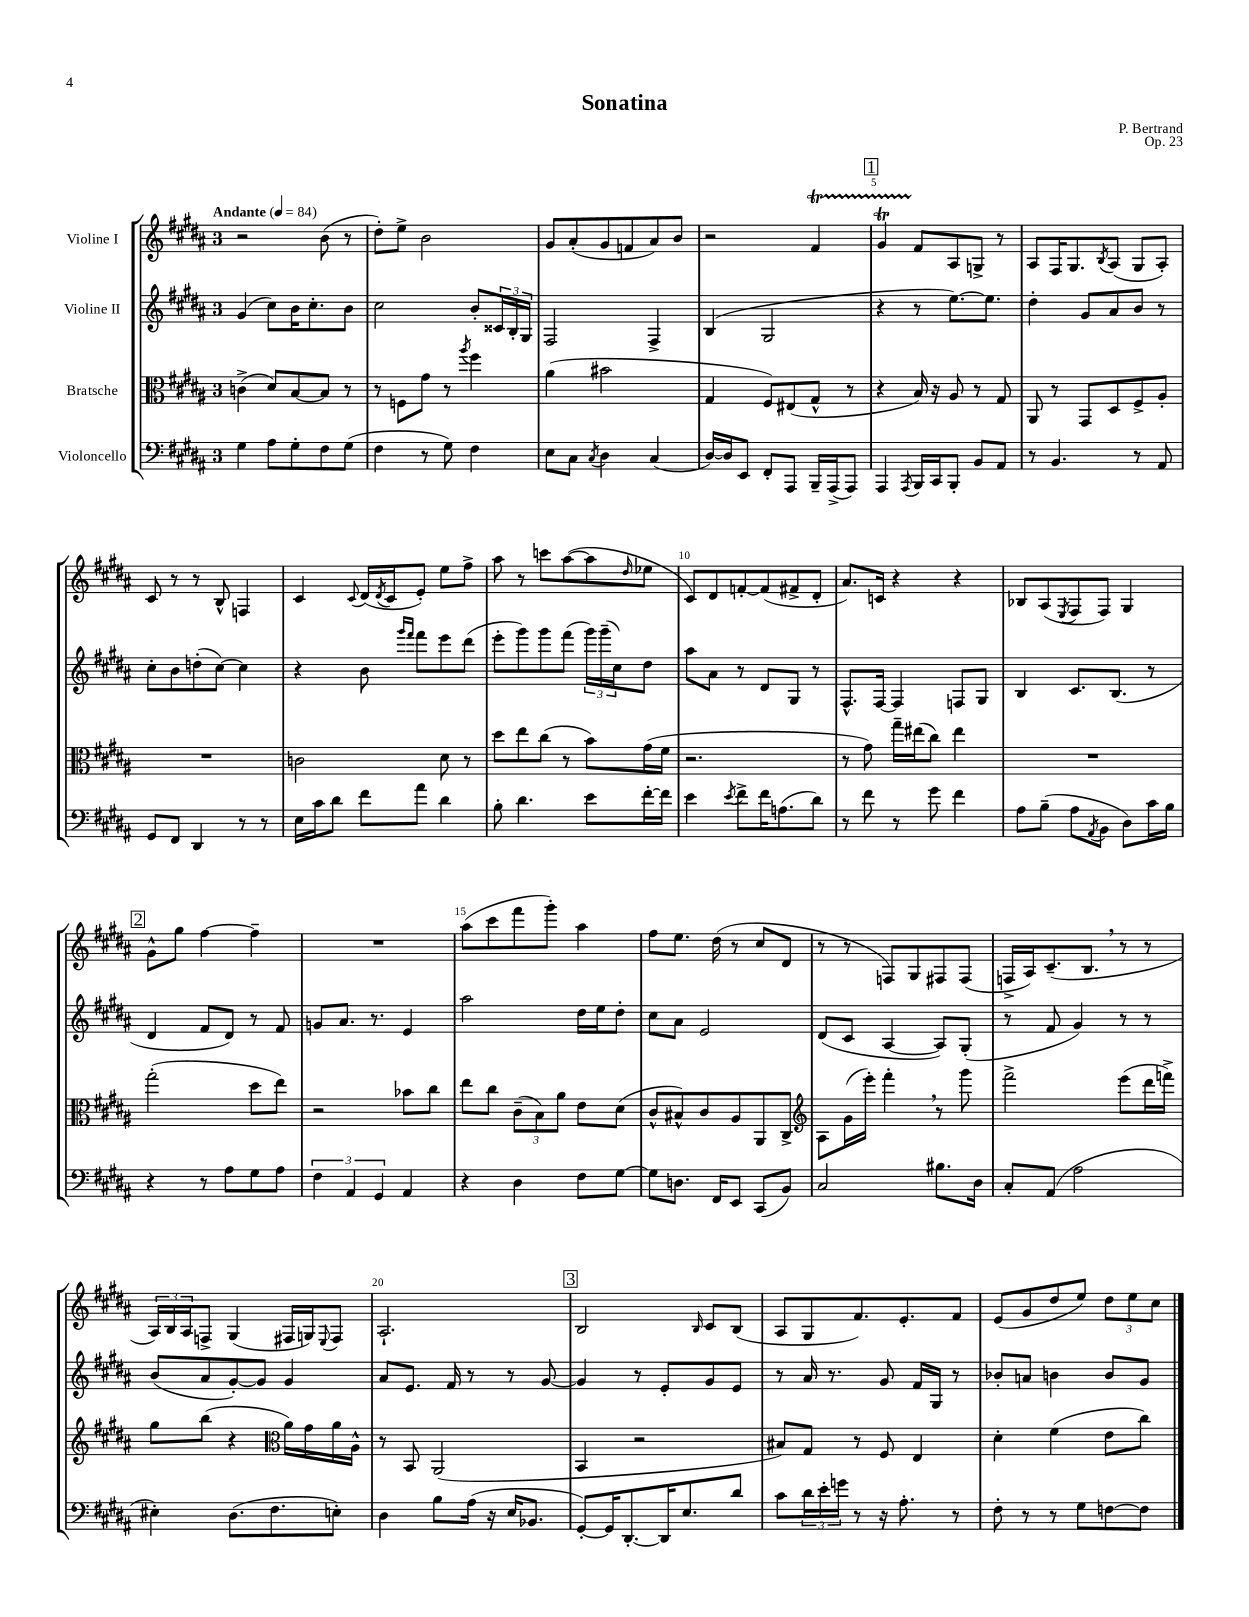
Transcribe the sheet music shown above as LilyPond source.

\header { title = "Sonatina" composer = "P. Bertrand" opus = "Op. 23" }
<<
\new StaffGroup <<
\new Staff = "s0" \with { instrumentName = "Violine I" } {
    \clef treble \key b \major \once \override Staff.TimeSignature.style = #'single-digit \time 3/4 \tempo "Andante" 4 = 84
    r2 b'8( r8 |
    dis''8-.) e''8-> b'2 |
    gis'8 ais'8-.( gis'8 f'8 ais'8) b'8 |
    r2 fis'4\startTrillSpan |
    \mark \markup { \box "1" } gis'4\trill fis'8\stopTrillSpan ais8 g8-> r8 |
    ais8 fis16 gis8. \acciaccatura { b8 } ais8( gis8 ais8-.) |
    cis'8 r8 r8 b8-^ f4 |
    cis'4 \appoggiatura { cis'8 } dis'16( \acciaccatura { dis'8 } cis'16 e'8-.) e''8 fis''8-> |
    ais''8 r8 c'''8 ais''8~( ais''8 \grace { dis''16 } ees''8 |
    cis'8) dis'8 f'8~-. f'8( fis'8-> dis'8-. |
    ais'8.) c'16 r4 r4 |
    bes8 ais8( \acciaccatura { e8 } fis8 fis8) gis4 |
    \mark \markup { \box "2" } gis'8-^ gis''8 fis''4~ fis''4-- |
    R2. |
    ais''8( cis'''8 fis'''8 gis'''8-.) ais''4 |
    fis''8 e''8. dis''16( r8 cis''8 dis'8 |
    r8 r8 f8) gis8 fis8 fis8( |
    f16-> ais16) cis'8.--( b8. \breathe r8 r8 |
    \tuplet 3/2 { ais16) b16 ais16 } f8-> gis4( fis16 g16) \appoggiatura { e8 } fis8 |
    ais2.-! |
    \mark \markup { \box "3" } b2 \grace { b16 } cis'8 b8( |
    ais8 gis8 fis'8.) e'8.-. fis'8 |
    e'8( gis'8 dis''8 e''8) \tuplet 3/2 { dis''8 e''8 cis''8 } \bar "|." |
}
\new Staff = "s1" \with { instrumentName = "Violine II" } {
    \clef treble \key b \major \once \override Staff.TimeSignature.style = #'single-digit \time 3/4
    gis'4( cis''8) b'16 cis''8.-. b'8 |
    cis''2 b'8-. \tuplet 3/2 { cisis'16 b16-. gis16 } |
    fis2 fis4-> |
    b4( gis2 |
    \mark \markup { \box "1" } r4 r8 e''8.~) e''8. |
    dis''4-. gis'8 ais'8 b'8 r8 |
    cis''8-. b'8 d''8-.( cis''8~) cis''4 |
    r4 b'8 \grace { gis'''16 fis'''16 } fis'''8 e'''8 dis'''8( |
    e'''8-. gis'''8) gis'''8 fis'''8( \tuplet 3/2 { gis'''16) gis'''16--( cis''16) } dis''8 |
    ais''8 ais'8 r8 dis'8 gis8 r8 |
    fis8.-^ fis16~ fis4 f8 gis8 |
    b4 cis'8. b8.( r8 |
    \mark \markup { \box "2" } dis'4 fis'8 dis'8) r8 fis'8 |
    g'8 ais'8. r8. e'4 |
    ais''2 dis''16 e''16 dis''8-. |
    cis''8 ais'8 e'2 |
    dis'8( cis'8 ais4~ ais8) gis8-.( |
    r8 fis'8 gis'4) r8 r8 |
    b'8( ais'8 gis'8~-.) gis'8 gis'4 |
    ais'8 e'8. fis'16 r8 r8 gis'8~ |
    \mark \markup { \box "3" } gis'4 r8 e'8-. gis'8 e'8 |
    r8 ais'16 r8. gis'8 fis'16 gis16 r8 |
    bes'8-. a'8 b'4 b'8 gis'8 \bar "|." |
}
\new Staff = "s2" \with { instrumentName = "Bratsche" } {
    \clef alto \key b \major \once \override Staff.TimeSignature.style = #'single-digit \time 3/4
    c'4->( dis'8) b8~ b8 r8 |
    r8 f8 gis'8 r8 \acciaccatura { ais''8 } fis''4 |
    ais'4( bis'2 |
    gis4 fis8) eis8( gis8-^ r8 |
    \mark \markup { \box "1" } r4 b16) r16 ais8 r8 gis8 |
    ais,8 r8 gis,8 dis8 fis8-> ais8-. |
    R2. |
    c'2 dis'8 r8 |
    dis''8 e''8 cis''8( r8 b'8) gis'16( fis'16 |
    r2. |
    r8 gis'8) gis''16-- eis''16( cis''8) eis''4 |
    R2. |
    \mark \markup { \box "2" } gis''2-.( dis''8 e''8) |
    r2 bes'8 cis''8 |
    e''8 cis''8 \tuplet 3/2 { cis'8--( b8) ais'8 } e'8 dis'8( |
    cis'8-^ bis8-^) cis'8 ais8 ais,8 cis8-> |
    \clef treble ais8 gis'16( e'''16-.) fis'''4-. \breathe r8 gis'''8 |
    fis'''2-> e'''8( dis'''16 f'''16->) |
    gis''8 b''8( r4 \clef alto ais'16) gis'16 ais'16 ais16-^ |
    r8 b,8 ais,2( |
    \mark \markup { \box "3" } b,4 r2 |
    bis8) gis8 r8 fis8 e4 |
    dis'4-. fis'4( e'8 cis''8) \bar "|." |
}
\new Staff = "s3" \with { instrumentName = "Violoncello" } {
    \clef bass \key b \major \once \override Staff.TimeSignature.style = #'single-digit \time 3/4
    gis4 ais8 gis8-. fis8 gis8( |
    fis4 r8 gis8) fis4 |
    e8 cis8 \acciaccatura { cis8 } dis4 cis4( |
    dis16~) dis16 e,8 fis,8-. ais,,8 b,,16-- ais,,16->( ais,,8) |
    \mark \markup { \box "1" } ais,,4 \acciaccatura { ais,,8 } b,,16 cis,16 b,,8-. b,8 ais,8 |
    r8 b,4. r8 ais,8 |
    gis,8 fis,8 dis,4 r8 r8 |
    e16 cis'16 dis'8 fis'8 ais'8 dis'4 |
    b8-. dis'4. e'8 fis'16~-. fis'16 |
    e'4 \acciaccatura { e'8 } fis'8-> fis'16 a8.( dis'8) |
    r8 fis'8 r8 gis'8 fis'4 |
    ais8 b8--( ais8 \acciaccatura { ais,8 } b,8 dis8) cis'16 b16 |
    \mark \markup { \box "2" } r4 r8 ais8 gis8 ais8 |
    \tuplet 3/2 { fis4 ais,4 gis,4 } ais,4 |
    r4 dis4 fis8 gis8~ |
    gis8 d8. fis,16 e,8 cis,8( b,8) |
    cis2 bis8. dis16 |
    cis8-. ais,8( ais2 |
    eis4-.) dis8.( fis8. e8-.) |
    dis4 b8 ais16( r16 e16 bes,8. |
    \mark \markup { \box "3" } gis,8~-.) gis,16 dis,8.~-. dis,16 e8. dis'8 |
    cis'8 \tuplet 3/2 { dis'16 e'16-. g'16 } r8 r16 ais8.-. r8 |
    fis8-. r8 r8 gis8 f8~ f8 \bar "|." |
}
>>
>>
\layout { \context { \Score \override BarNumber.break-visibility = ##(#f #t #t) barNumberVisibility = #(every-nth-bar-number-visible 5) } }
